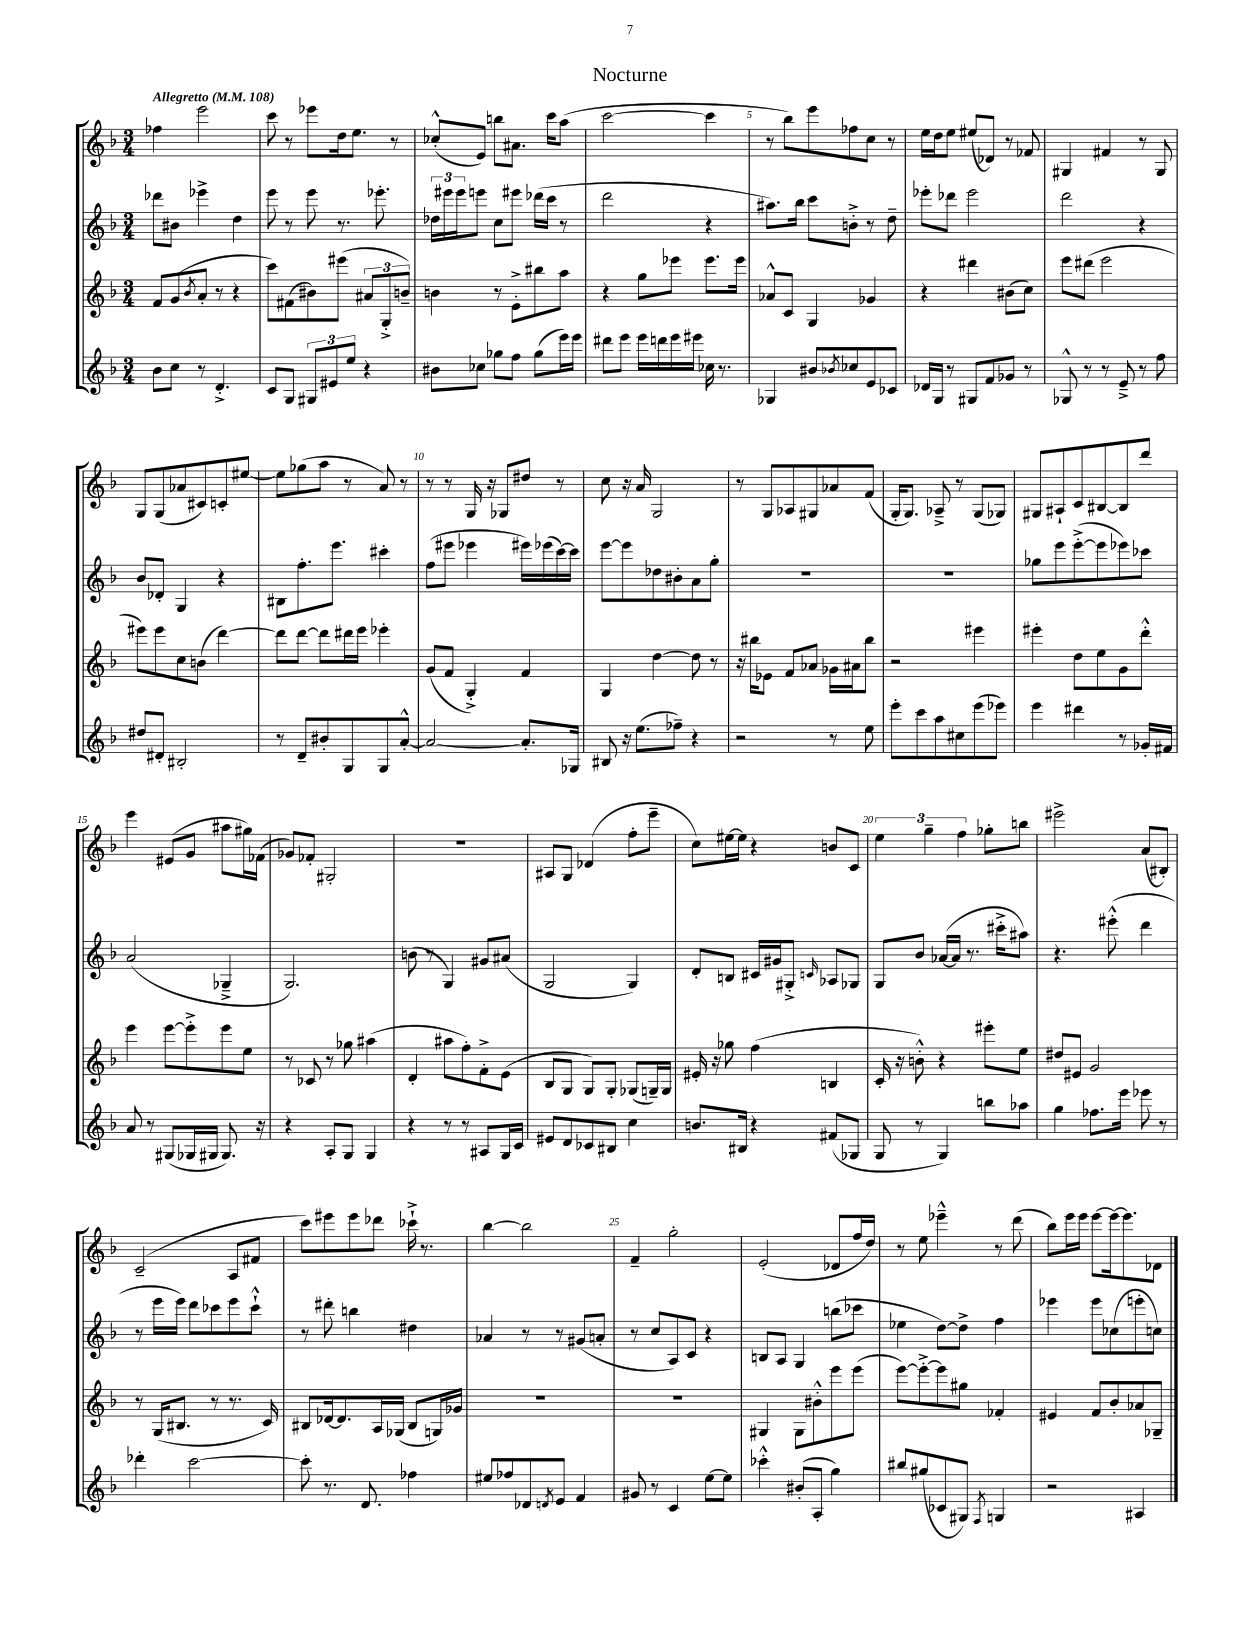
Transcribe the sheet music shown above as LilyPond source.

\header { title = "Nocturne" }
<<
\new StaffGroup <<
\new Staff = "s0" {
    \clef treble \key f \major \numericTimeSignature \time 3/4 \tempo "Allegretto" 4 = 108
    fes''4 e'''2 |
    c'''8 r8 ees'''8 d''16 e''8. r8 |
    ces''8-.-^( e'8) b''8 ais'8. c'''16 a''8( |
    c'''2~ c'''4 |
    r8 bes''8) e'''8 fes''8 c''8 r8 |
    e''16 d''16 e''8 eis''8( des'8) r8 fes'8 |
    gis4 fis'4 r8 gis8 |
    g8 g8( aes'8 cis'8) c'8-. eis''8~ |
    eis''8 ges''8( a''8 r8 a'8) r8 |
    r8 r8 g16 r16 ges8 dis''8 r8 |
    c''8 r16 a'16 g2 |
    r8 g8 aes8 gis8 aes'8 f'8( |
    g16-. g8.) aes8---> r8 g8( ges8) |
    gis8 ais8-! c'8 bis8~ bis8 d'''8 |
    e'''4 eis'8( g'8 ais''8 gis''16) fes'16( |
    ges'8) fes'8-. gis2-. |
    R2. |
    ais8 g8 des'4( f''8-. e'''8-- |
    c''8) eis''16~ eis''16 r4 b'8 c'8 |
    \tuplet 3/2 { e''4 g''4-- f''4 } ges''8-. b''8 |
    eis'''2-> a'8( bis8-.) |
    c'2--( a8 fis'8 |
    c'''8) eis'''8 eis'''8 des'''8 ces'''16-!-> r8. |
    bes''4~ bes''2 |
    f'4-- g''2-. |
    e'2-.( des'8 f''16 d''16) |
    r8 e''8 ees'''4---^ r8 d'''8( |
    bes''8) e'''16 e'''16 e'''8~ e'''16~ e'''8. des'8 \bar "|." |
}
\new Staff = "s1" {
    \clef treble \key f \major \numericTimeSignature \time 3/4
    des'''8 bis'8 ees'''4-> d''4 |
    e'''8 r8 e'''8 r8. ees'''8.-. |
    \tuplet 3/2 { des''16 eis'''16 eis'''16 } e'''8 c''8 eis'''8 des'''16( c'''16 r8 |
    d'''2 r4 |
    ais''8.) bes''16 c'''8 b'8-.-> r8 d''8-- |
    ees'''8-. des'''8 ees'''2 |
    d'''2 r4 |
    bes'8 des'8-. g4 r4 |
    bis8 f''8.-. e'''8. cis'''4-. |
    f''8( eis'''8 ees'''4 eis'''16) ees'''16( c'''16~) c'''16 |
    e'''8~ e'''8 des''8 bis'8-. a'8 g''8-. |
    R2. |
    R2. |
    ges''8 e'''8 e'''8~-.->( e'''8 ees'''8) ces'''8 |
    a'2( ges4---> |
    g2.) |
    b'8( r8 g4) gis'8 ais'8( |
    g2 g4) |
    d'8-. b8 cis'16 gis'16 gis8-.-> \grace { c'16 } aes8 ges8 |
    g8 bes'8 aes'16~( aes'16 r8. cis'''16-.-> ais''8) |
    r4. eis'''8-.-^( d'''4 |
    r8 e'''16 e'''16) d'''8 ces'''8 e'''8 ces'''8-!-^ |
    r8 dis'''8-. b''4 dis''4 |
    aes'4 r8 r8 gis'8( a'8-. |
    r8 c''8 a8) c'8 r4 |
    b8 a8 g4 b''8( ces'''8 |
    ees''4 d''8~) d''8-> f''4 |
    ees'''4 ees'''8 ces''8( e'''8-. c''8) \bar "|." |
}
\new Staff = "s2" {
    \clef treble \key f \major \numericTimeSignature \time 3/4
    f'8 g'8( \acciaccatura { bes'8 } a'8-. r8 r4 |
    c'''8) fis'8( bis'8) eis'''8( \tuplet 3/2 { ais'8 g8-.-> b'8--) } |
    b'4 r8 e'8-.-> bis''8 a''8 |
    r4 g''8 ees'''8 ees'''8. ees'''16 |
    aes'8-^ c'8 g4 ges'4 |
    r4 dis'''4 bis'8( c''8) |
    e'''8 dis'''8( e'''2 |
    eis'''8) eis'''8 c''8 b'8( d'''4~) |
    d'''8 d'''8~ d'''8 dis'''16 e'''16 ees'''4-. |
    g'8( f'8 g4-.->) f'4 |
    g4 d''4~ d''8 r8 |
    r16 bis''16 ees'8 f'8 aes'8 ges'16 ais'16 bis''8 |
    r2 eis'''4 |
    eis'''4-. d''8 e''8 g'8 d'''8-.-^ |
    e'''4 e'''8~ e'''8-.-> e'''8 e''8 |
    r8 ces'8 r8 ges''8 ais''4( |
    d'4-. ais''8 f''8-.) f'8-.-> e'8( |
    bes8 g8 g8) g8-. ges8( g16--) g16 |
    eis'16-. r16 ges''8 f''4( b4 |
    c'16-. r16 b'8-.-^) r4 eis'''8-. e''8 |
    dis''8 eis'8 g'2 |
    r8 g16( bis8. r8 r8. c'16) |
    bis8 des'16~ des'8. a16 ges16( bis8 g16) ges'16 |
    R2. |
    R2. |
    gis4 gis8 bis'8-.-^ e'''8 e'''8( |
    e'''8~) e'''8~-.-> e'''8 gis''8 fes'4-. |
    eis'4 f'8 bes'8-. aes'8 ges8-- \bar "|." |
}
\new Staff = "s3" {
    \clef treble \key f \major \numericTimeSignature \time 3/4
    bes'8 c''8 r8 d'4.-.-> |
    c'8 g8 \tuplet 3/2 { gis8 eis'8 e''8 } r4 |
    bis'8 ces''8 ges''8 f''8 ges''8( e'''16) e'''16 |
    dis'''8 e'''8 e'''16 d'''16 e'''16 eis'''16 ces''16 r8. |
    ges4 bis'8 \acciaccatura { bes'8 } ces''8 e'8 ces'8 |
    des'16 g16 r8 gis8 f'8 ges'8 r8 |
    ges8-^ r8 r8 e'8---> r8 f''8 |
    dis''8 dis'8-. bis2-. |
    r8 d'8-- bis'8-. g8 g8 a'8~-.-^ |
    a'2~ a'8.-. ges16 |
    bis8 r16 e''8.( fes''8--) r4 |
    r2 r8 e''8 |
    e'''8-. c'''8 a''8 cis''8 e'''8( ees'''8) |
    e'''4 dis'''4 r8 ges'16-. fis'16 |
    a'8 r8 gis8( ges16 gis16 gis8.) r16 |
    r4 a8-. g8 g4 |
    r4 r8 r8 ais8 g16 c'16 |
    eis'8 d'8 ces'8 bis8 c''4 |
    b'8. bis16 r4 fis'8( ges8 |
    g8 r8 g4) b''8 aes''8 |
    g''4 fes''8. e'''16 ees'''8 r8 |
    des'''4-. c'''2~ |
    c'''8-. r8. d'8. fes''4 |
    eis''8 fes''8 des'8 \acciaccatura { d'8 } e'8 f'4 |
    gis'8 r8 c'4 e''8~ e''8 |
    ces'''4-.-^ bis'8-.( a8-. g''4) |
    bis''8 gis''8( ces'8 gis8) \acciaccatura { f8 } g4 |
    r2 ais4 \bar "|." |
}
>>
>>
\layout { \context { \Score \override BarNumber.break-visibility = ##(#f #t #t) barNumberVisibility = #(every-nth-bar-number-visible 5) } }
